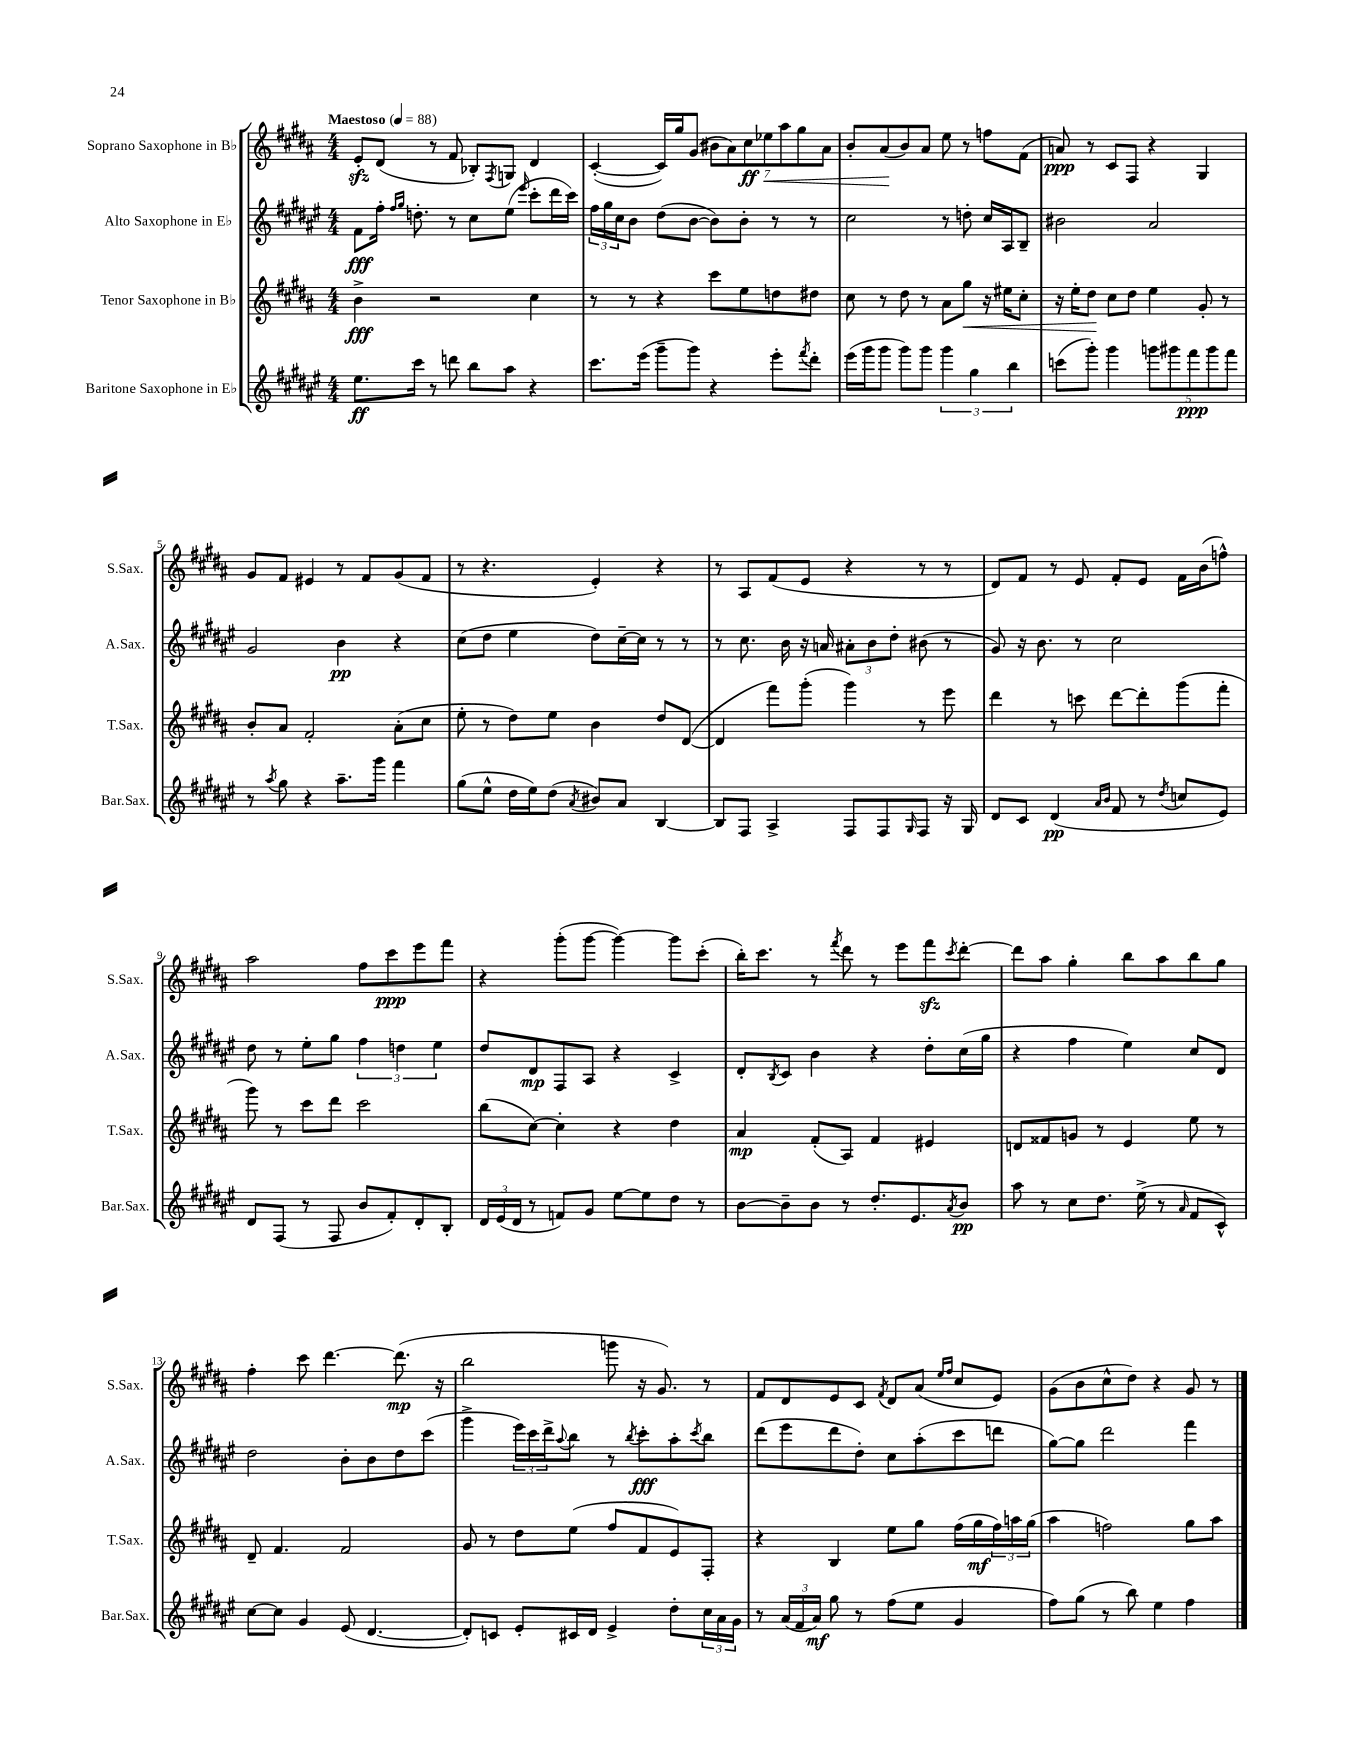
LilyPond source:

<<
\new StaffGroup <<
\new Staff = "s0" \with { instrumentName = "Soprano Saxophone in Bb" shortInstrumentName = "S.Sax." } {
    \clef treble \key b \major \numericTimeSignature \time 4/4 \tempo "Maestoso" 4 = 88
    e'8-.\sfz dis'8( r8 fis'8 bes8-.) \acciaccatura { fis8 } g8 dis'4 |
    cis'4~-.( cis'16) gis''16 gis'8( \tuplet 7/4 { bis'8 ais'8) cis''8\ff ees''8\< ais''8 gis''8 ais'8 } |
    b'8-. ais'8\!( b'8) ais'8 e''8 r8 f''8 fis'8( |
    a'8\ppp) r8 cis'8 fis8 r4 gis4 |
    gis'8 fis'8 eis'4 r8 fis'8 gis'8( fis'8 |
    r8 r4. e'4-.) r4 |
    r8 ais8 fis'8( e'8 r4 r8 r8 |
    dis'8) fis'8 r8 e'8 fis'8-. e'8 fis'16 b'16( f''8-^) |
    ais''2 fis''8 cis'''8\ppp e'''8 fis'''8 |
    r4 gis'''8-.( gis'''8~ gis'''4~) gis'''8 cis'''8-.( |
    b''16-.) cis'''8. r8 \acciaccatura { fis'''8 } dis'''8 r8 e'''8 fis'''8\sfz \acciaccatura { cis'''8 } dis'''8~-. |
    dis'''8 ais''8 gis''4-. b''8 ais''8 b''8 gis''8 |
    fis''4-. cis'''8 dis'''4.~ dis'''8.\mp( r16 |
    b''2 g'''8 r16 gis'8.) r8 |
    fis'8 dis'8 e'8 cis'8 \acciaccatura { fis'8 } dis'8 ais'8( \grace { e''16 fis''16 } cis''8 e'8) |
    gis'8( b'8 cis''8-^ dis''8) r4 gis'8 r8 \bar "|." |
}
\new Staff = "s1" \with { instrumentName = "Alto Saxophone in Eb" shortInstrumentName = "A.Sax." } {
    \clef treble \key fis \major \numericTimeSignature \time 4/4
    fis'8\fff fis''16-. \grace { fis''16 gis''16 } d''8.-. r8 cis''8 eis''8( \grace { eis'''16 } cis'''8-. dis'''16 cis'''16) |
    \tuplet 3/2 { fis''16 gis''16 cis''16 } b'8 dis''8( b'8~ b'8) b'8-. r8 r8 |
    cis''2 r8 d''8-. cis''16 ais16 b8-- |
    bis'2 ais'2 |
    gis'2 b'4\pp r4 |
    cis''8( dis''8 eis''4 dis''8) cis''16~-- cis''16 r8 r8 |
    r8 cis''8. b'16 r16 a'16 \tuplet 3/2 { ais'8-. b'8 dis''8-. } bis'8( r8 |
    gis'8) r16 b'8. r8 cis''2 |
    dis''8 r8 eis''8-. gis''8 \tuplet 3/2 { fis''4 d''4 eis''4 } |
    dis''8 dis'8\mp fis8 ais8 r4 cis'4-> |
    dis'8-. \acciaccatura { b8 } cis'8 b'4 r4 dis''8-. cis''16( gis''16 |
    r4 fis''4 eis''4) cis''8 dis'8 |
    dis''2 b'8-. b'8 dis''8 cis'''8( |
    gis'''4-> \tuplet 3/2 { eis'''16) cis'''16 dis'''16-> } \appoggiatura { ais''8 } b''8 r8 \acciaccatura { b''8 } cis'''8-.\fff ais''8-. \acciaccatura { cis'''8 } b''8 |
    dis'''8( eis'''8 dis'''8 dis''8-.) cis''8 ais''8-.( cis'''8 d'''8 |
    gis''8~) gis''8 dis'''2 fis'''4 \bar "|." |
}
\new Staff = "s2" \with { instrumentName = "Tenor Saxophone in Bb" shortInstrumentName = "T.Sax." } {
    \clef treble \key b \major \numericTimeSignature \time 4/4
    b'4->\fff r2 cis''4 |
    r8 r8 r4 cis'''8 e''8 d''8 dis''8 |
    cis''8 r8 dis''8 r8 ais'8 gis''8\< r16 eis''16 cis''8-. |
    r16 e''16-. dis''8\! cis''8 dis''8 e''4 gis'8-. r8 |
    b'8-. ais'8 fis'2-. ais'8-.( cis''8 |
    e''8-. r8 dis''8) e''8 b'4 dis''8 dis'8~( |
    dis'4 fis'''8) gis'''8-.( gis'''4) r8 e'''8 |
    dis'''4 r8 c'''8 dis'''8~ dis'''8-. gis'''8( fis'''8-. |
    gis'''8) r8 cis'''8 dis'''8 cis'''2 |
    b''8( cis''8~) cis''4-. r4 dis''4 |
    ais'4\mp fis'8-.( ais8) fis'4 eis'4 |
    d'8 fisis'8 g'8 r8 e'4 e''8 r8 |
    dis'8-- fis'4. fis'2 |
    gis'8 r8 dis''8 e''8( fis''8 fis'8 e'8) fis8-. |
    r4 b4 e''8 gis''8 fis''16( gis''16\mf \tuplet 3/2 { fis''16) a''16 gis''16( } |
    ais''4 f''2) gis''8 ais''8 \bar "|." |
}
\new Staff = "s3" \with { instrumentName = "Baritone Saxophone in Eb" shortInstrumentName = "Bar.Sax." } {
    \clef treble \key fis \major \numericTimeSignature \time 4/4
    eis''8.\ff cis'''16 r8 d'''8 b''8 ais''8 r4 |
    cis'''8. eis'''16( gis'''8-- gis'''8) r4 eis'''8-. \acciaccatura { fis'''8 } dis'''8-. |
    eis'''16( gis'''16 gis'''8 gis'''8) gis'''8 \tuplet 3/2 { gis'''4 gis''4 b''4 } |
    c'''8( gis'''8-.) gis'''4 \tuplet 5/4 { g'''8 gis'''8 fis'''8\ppp gis'''8 fis'''8 } |
    r8 \acciaccatura { ais''8 } gis''8 r4 ais''8.-- gis'''16 fis'''4 |
    gis''8( eis''8-^ dis''16 eis''16) dis''8( \acciaccatura { ais'8 } bis'8) ais'8 b4~ |
    b8 fis8 ais4-> fis8 fis8 \grace { gis16 } fis8 r16 gis16 |
    dis'8 cis'8 dis'4\pp( \grace { ais'16 b'16 } fis'8 r8 \acciaccatura { dis''8 } c''8 eis'8) |
    dis'8 fis8( r8 fis8 b'8 fis'8-.) dis'8-. b8-. |
    \tuplet 3/2 { dis'16 eis'16( dis'16 } r8 f'8) gis'8 eis''8~ eis''8 dis''8 r8 |
    b'8~ b'8-- b'8 r8 dis''8.-. eis'8. \acciaccatura { ais'8 } b'8\pp |
    ais''8 r8 cis''8 dis''8. eis''16->( r8 \grace { ais'16 } fis'8 cis'8-^) |
    cis''8~ cis''8 gis'4 eis'8( dis'4.~ |
    dis'8-.) c'8 eis'8-. cis'16 dis'16 eis'4-> dis''8-. \tuplet 3/2 { cis''16 ais'16 gis'16 } |
    r8 \tuplet 3/2 { ais'16( fis'16 ais'16\mf) } gis''8 r8 fis''8( eis''8 gis'4 |
    fis''8) gis''8( r8 b''8) eis''4 fis''4 \bar "|." |
}
>>
>>
